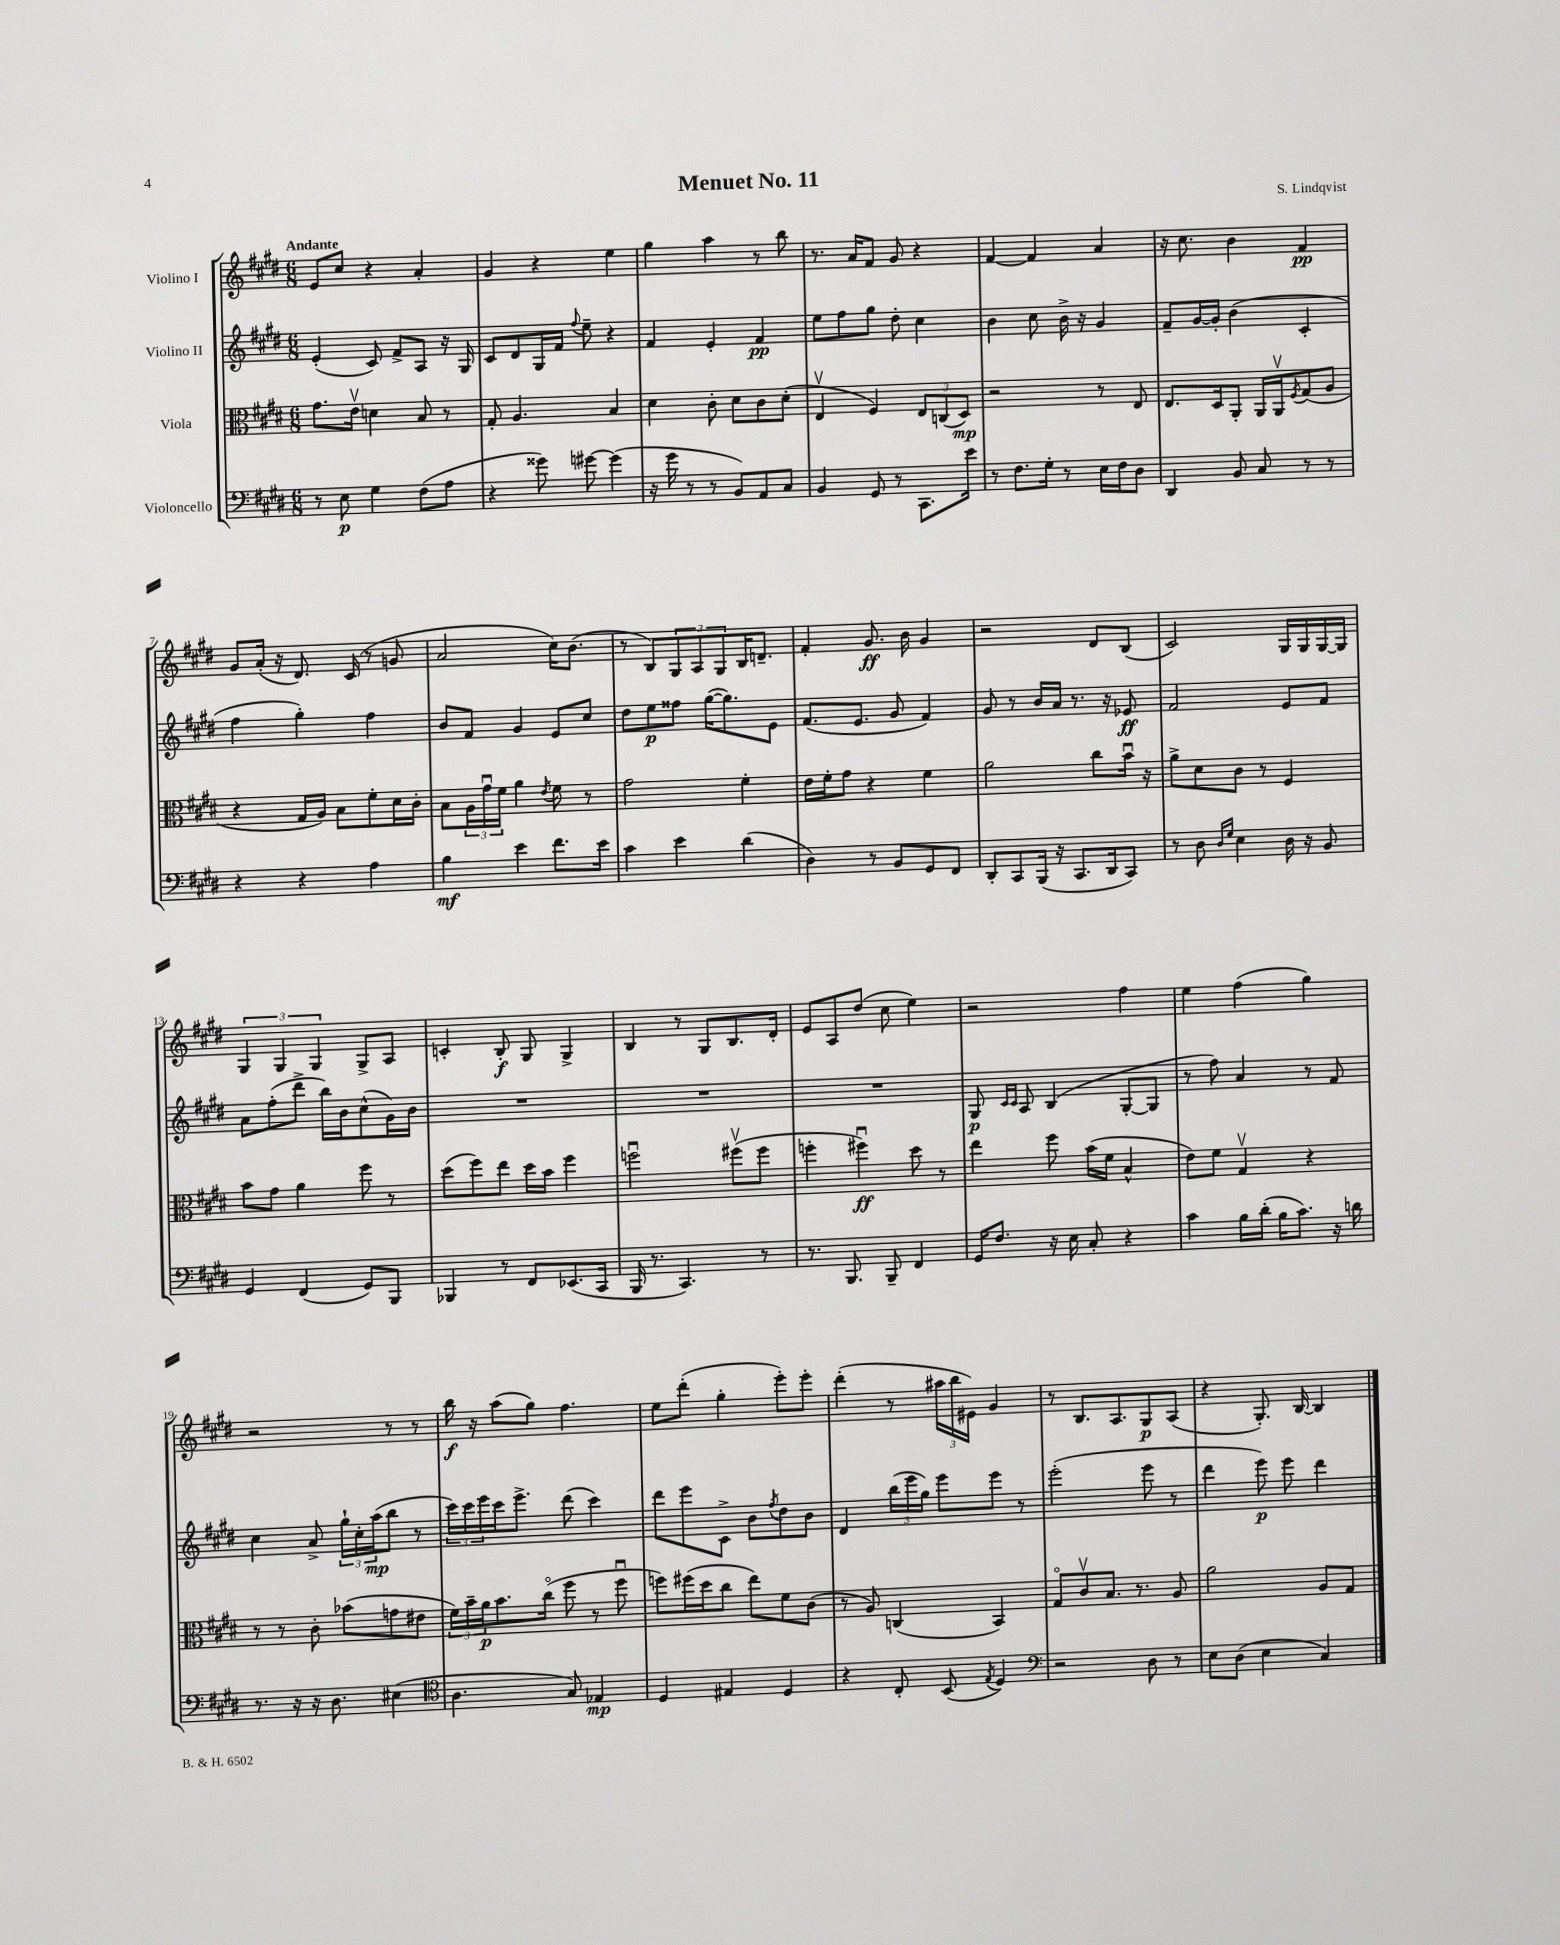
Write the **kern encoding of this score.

**kern	**kern	**kern	**kern
*staff4	*staff3	*staff2	*staff1
*clefF4	*clefC3	*clefG2	*clefG2
*k[f#c#g#d#]	*k[f#c#g#d#]	*k[f#c#g#d#]	*k[f#c#g#d#]
*M6/8	*M6/8	*M6/8	*M6/8
8r	8.g#	(4e'	8e
8E	.	.	8cc#
.	16ev	.	.
4G#	4d	8c#)	4r
.	.	8f#^	.
(8F#	8B	8A	4a'
8A	8r	16r	.
.	.	16G#	.
=	=	=	=
4r	8G#'	8c#	4g#
.	4.A	8d#	.
8g##)	.	16G#	4r
.	.	16f#	.
.	.	8qqff#	.
[8g#	.	8ee~	.
(4g#]	4B	4r	4ee
=	=	=	=
16r	4d#	4f#	4gg#
16g#	.	.	.
8r	.	.	.
8r	8c#'	4e'	4aa
8BB)	8d#	.	.
8AA	8c#	4f#	8r
8C#	(8d#'	.	8bb
=	=	=	=
4BB	4Ev	8ee	8.r
.	.	8ff#	.
.	.	.	16a
8GG#	4F#)	8gg#	8f#
8r	.	8dd#'	8g#
8.CC#	12E	4cc#	4r
.	(12C	.	.
.	12D#)	.	.
16e	.	.	.
=	=	=	=
8r	2r	4b	[4f#
8.F#	.	.	.
.	.	8cc#	4f#]
16G#'	.	.	.
8r	.	16b^	.
.	.	16r	.
16E	8r	4g#	4a
16F#	.	.	.
8D#	8E	.	.
=	=	=	=
4DD#	8.E	8f#~	16r
.	.	.	8.cc#
.	.	[16g#	.
.	16D#	16g#']	.
8BB	8AA'	(4b	4b
8C#	16AA	.	.
.	16AAv	.	.
.	8qF#	.	.
8r	(8G#	4c#'	4f#
8r	8A	.	.
=	=	=	=
4r	4r	4ff#	8g#
.	.	.	(16a'
.	.	.	16r
4r	16G#	4gg#')	8.d#)
.	16A)	.	.
.	8B	.	.
.	.	.	(16c#
4A	8f#'	4ff#	8r
.	16d#	.	8g
.	16c#'	.	.
=	=	=	=
4B	8B	8b	2a
.	24A	8f#	.
.	24g#u	.	.
.	24f#	.	.
4e	4a	4g#	.
.	8qe	.	.
8.f#	8f#	8e	16cc#)
.	.	.	(8.b
.	8r	8cc#	.
16e	.	.	.
=	=	=	=
4c#	2g#	8dd#	8r
.	.	8ee	8B)
4e	.	8ff##	12G#
.	.	.	12A
.	.	([16gg#	.
.	.	.	12G#
.	.	8.gg#])	.
(4d#	4f#'	.	16B
.	.	.	8.d~
.	.	8e	.
=	=	=	=
4D#)	16e	(8.f#	4f#'
.	16f#'	.	.
.	8g#	.	.
.	.	8.e	.
8r	4r	.	8.g#
8BB	.	8g#	.
.	.	.	16b
8GG#	4f#	4f#)	4g#
8FF#	.	.	.
=	=	=	=
8DD#'	2a	8g#	2r
8CC#	.	8r	.
(16BBB	.	16b	.
16r	.	16a	.
8.CC#	.	8.r	.
.	8cc#	.	8d#
16DD#	.	16r	.
8CC#)	16bu	8e-	(8B
.	16r	.	.
=	=	=	=
8r	8a^	2f#	2c#)
8D#	8d#	.	.
16qqD#	.	.	.
16qqG#	.	.	.
4E	8c#	.	.
.	8r	.	.
16D#	4F#	8e	16G#
16r	.	.	16G#
8BB	.	8f#	[16G#
.	.	.	16G#]
=	=	=	=
4GG#	8b	8a	6G#
.	8g#	(8ff#'	.
.	.	.	6G#
(4FF#	4a	8ddd#^	.
.	.	.	6G#
.	.	16bb)	.
.	.	16b	.
8GG#)	8ff#	(8cc#^^	8G#^
8BBB	8r	16g#)	8A
.	.	16b	.
=	=	=	=
4BBB-	(8dd#	2.r	4c'
.	8ff#)	.	.
8r	8ee	.	8B'
8FF#	16dd#	.	8G#
.	16b	.	.
(8.EE-	4ff#	.	4G#^
16CC#	.	.	.
=	=	=	=
16BBB	2ffu	2.r	4B
8.r	.	.	.
4.CC#)	.	.	8r
.	.	.	8G#
.	(8ff#v	.	8.B
8r	8ff#	.	.
.	.	.	16d#'
=	=	=	=
8.r	4ff'	2.r	8e
.	.	.	8A
8.BBB	.	.	.
.	4ff#u)	.	(8dd#
8BBB~	.	.	8cc#
4FF#	8dd#	.	4ee)
.	8r	.	.
=	=	=	=
16GG#	4ee	8G#	2r
8.F#	.	.	.
.	.	16qqc#	.
.	.	16qqc#	.
.	.	8A	.
16r	8ff#	(4B	.
16E	.	.	.
8C#'	(16b	.	.
.	16f#	.	.
4r	4B^^	[8G#'	4ff#
.	.	8G#]	.
=	=	=	=
4c#	8e)	8r	4ee
.	8f#	8ff#)	.
16B	4G#v	4a	(4ff#
(16d#'	.	.	.
16B	.	.	.
8.c#)	.	.	.
.	4r	8r	4gg#)
16r	.	8f#	.
16d	.	.	.
=	=	=	=
8.r	8r	4cc#	2r
.	8r	.	.
16r	.	.	.
16r	8c#'	8a^	.
8.D#	.	.	.
.	(8b-	24gg#`	.
.	.	24cc#'	.
.	.	(24aa	.
(4E#	8g	8bb	8r
.	8e#	8r	8r
=	=	=	=
*clefC4	*	*	*
4.A	24f#)	24ccc#)	16bb
.	24b~	24ccc#	.
.	.	.	16r
.	24a	24eee	.
.	8.b	16ccc#	(8aa
.	.	8.eee^	.
.	.	.	8gg#)
.	(16cc#o	.	.
8G#)	8ff#	(8ddd#	4.ff#
4E-	8r	4ccc#)	.
.	8ff#u	.	.
=	=	=	=
4D#	8ff)	8ddd#	8ee
.	(16ff#	8eee	(8ddd#'
.	16dd#	.	.
4E#	8cc#	8c#^	4gg#'
.	8ee)	8b	.
.	.	8qff#	.
4D#	8f#	8dd#	8eee')
.	(8c#	8b	8eee'
=	=	=	=
4r	8r	4d#	(4ddd#'
.	8A)	.	.
8C#'	(4C	(24bb	8r
.	.	24eee	.
.	.	24gg#)	.
(8BB	.	8eee	24aa#
.	.	.	24bb
.	.	.	24e#)
8qE	.	.	.
4D#)	4BB)	8eee	4g#
.	.	8r	.
=	=	=	=
*clefF4	*	*	*
2r	8G#o	(2eee'	8r
.	8c#v	.	8.B
.	8.B	.	.
.	.	.	8.A
.	8.r	.	.
8D#	.	8eee	8G#
8r	8A	8r	(8A
=	=	=	=
8E	2a	4ddd#	4r
(8D#	.	.	.
4E	.	8eee)	8.G#')
.	.	8eee	.
.	.	.	[16B
4C#)	8A	4ddd#	4B]
.	8G#	.	.
==	==	==	==
*-	*-	*-	*-
